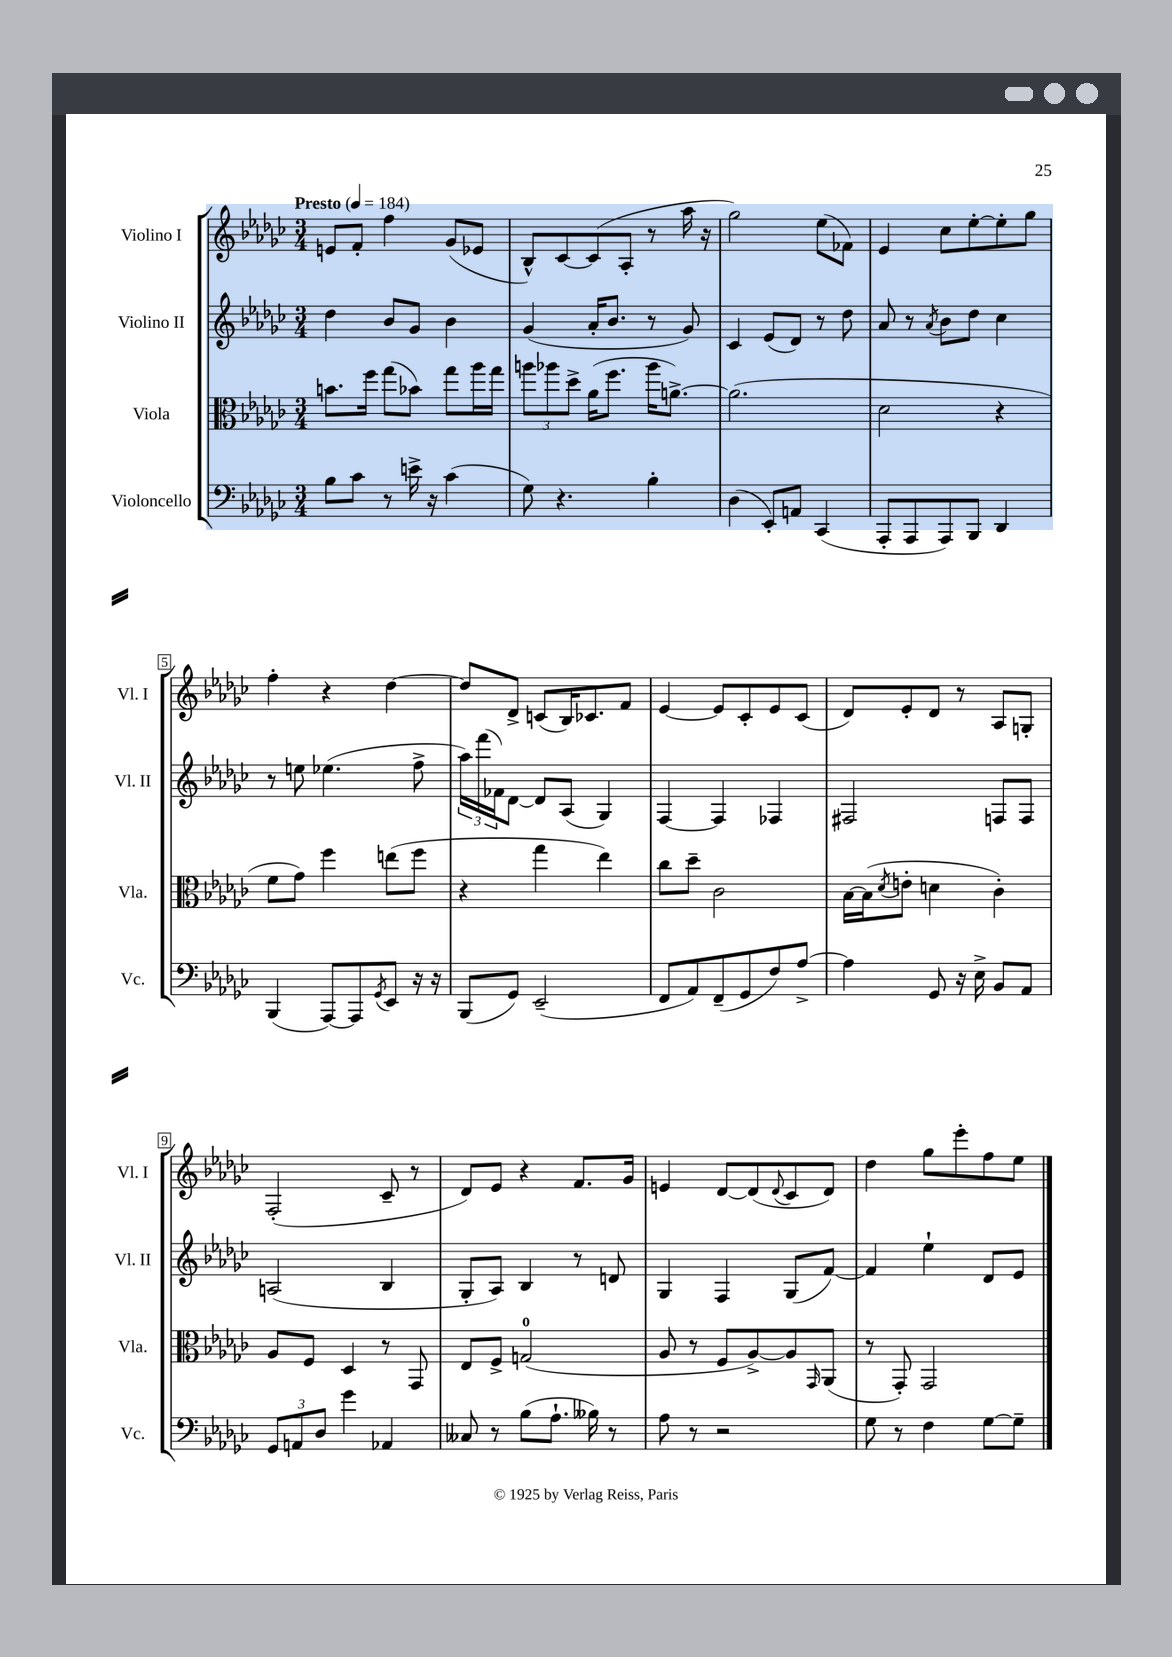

**kern	**kern	**kern	**kern
*staff4	*staff3	*staff2	*staff1
*clefF4	*clefC3	*clefG2	*clefG2
*k[b-e-a-d-g-c-]	*k[b-e-a-d-g-c-]	*k[b-e-a-d-g-c-]	*k[b-e-a-d-g-c-]
*M3/4	*M3/4	*M3/4	*M3/4
*MM184	*MM184	*MM184	*MM184
8B-\L	8.b\L	4dd-\	8e/L
8c-\J	.	.	8f'/J
.	16ff\Jk	.	.
8r	(8gg-\L	8b-/L	4ff\
16e^\	8b-\J)	8g-/J	.
16r	.	.	.
(4c-\	8gg-\L	4b-\	(8g-/L
.	16aa-\L	.	8e-/J
.	16gg-\JJ	.	.
=	=	=	=
8G-\)	12aa\L	(4g-/	8B-^^/L)
.	12aa-\	.	.
4.r	.	.	[8c-/
.	12dd-^\J	.	.
.	(16a-\LK	16a-'/LK	(8c-/]
.	8.ff\J	8.b-/J	.
.	.	.	8A-'/J
4B-'\	16aa-\LK	8r	8r
.	[8.a^\J)	.	.
.	.	8g-/)	16aa-\
.	.	.	16r
=	=	=	=
(4D-\	(2.a\]	4c-/	2gg-\)
8EE-'/L)	.	(8e-/L	.
8AA/J	.	8d-/J)	.
(4CC-/	.	8r	(8ee-\L
.	.	8dd-\	8f-\J)
=	=	=	=
8AAA-'/L	2d-\	8a-/	4e-/
8AAA-/	.	8r	.
.	.	8qa-/	.
8AAA-/)	.	8b-\L	8cc-\L
8BBB-/J	.	8dd-\J	[8ee-'\
4DD-/	4r	4cc-\	8ee-'\]
.	.	.	8gg-\J
=	=	=	=
(4BBB-/	8f\L	8r	4ff'\
.	8g-\J)	8ee\	.
[8AAA-/L)	4ff\	(4.ee-\	4r
8AAA-/]	.	.	.
8qGG-/	.	.	.
8EE-/J	(8ee\L	.	[4dd-\
16r	8ff\J	8ff^\	.
16r	.	.	.
=	=	=	=
(8BBB-/L	4r	24aa-\LL)	8dd-/]L
.	.	(24fff\	.
.	.	24f-\J)	.
8GG-/J)	.	[8d-\J	8d-^/J
(2EE-~/	4gg-\	8d-/]L	(8c/L
.	.	(8A-/J	16B-/K)
.	.	.	8.c-/
.	4ee-\)	4G-/)	.
.	.	.	8f/J
=	=	=	=
8FF/L	8cc-\L	[4F/	[4e-/
8AA-/)	8dd-~\J	.	.
(8FF~/	2c-\	4F/]	8e-/]L
8GG-/	.	.	8c-'/
8F/)	.	4F-/	8e-/
[8A-^/J	.	.	(8c-/J
=	=	=	=
4A-\]	[16B-\LL	2F#/	8d-/L)
.	(16B-\]J	.	.
.	8qd-/	.	.
.	8e'\J	.	8e-'/
8GG-/	4d\	.	8d-/J
16r	.	.	8r
16E-^\	.	.	.
8BB-/L	4c-'\)	8F/L	8A-/L
8AA-/J	.	8F/J	8G'/J
=	=	=	=
12GG-/L	8A-/L	(2A/	(2F'/
12AA/	.	.	.
.	8F/J	.	.
12D-/J	.	.	.
4g-\	4D-/	.	.
4AA-/	8r	4B-/	8c-~/
.	8GG-/	.	8r
=	=	=	=
8C--/	8E-/L	8G-'/L	8d-/L)
8r	8F^/J	8A-/J)	8e-/J
(8B-\L	(2G/	4B-/	4r
8.A-`\J	.	.	.
.	.	8r	8.f/L
16B--\)	.	.	.
8r	.	8d/	.
.	.	.	16g-/Jk
=	=	=	=
8A-\	8A-/	4G-/	4e/
8r	8r	.	.
2r	8F/L	4F/	[8d-/L
.	[8A-^/)	.	(8d-/]
.	.	.	8qqd-/
.	8A-/]	(8G-/L	8c-/
.	16qqGG-/	.	.
.	(8AA-/J	[8f/J)	8d-/J)
=	=	=	=
8G-\	8r	4f/]	4dd-\
8r	8GG-'/)	.	.
4F\	2GG-/	4ee-`\	8gg-\L
.	.	.	8eee-'\
[8G-\L	.	8d-/L	8ff\
8G-~\]J	.	8e-/J	8ee-\J
==	==	==	==
*-	*-	*-	*-
